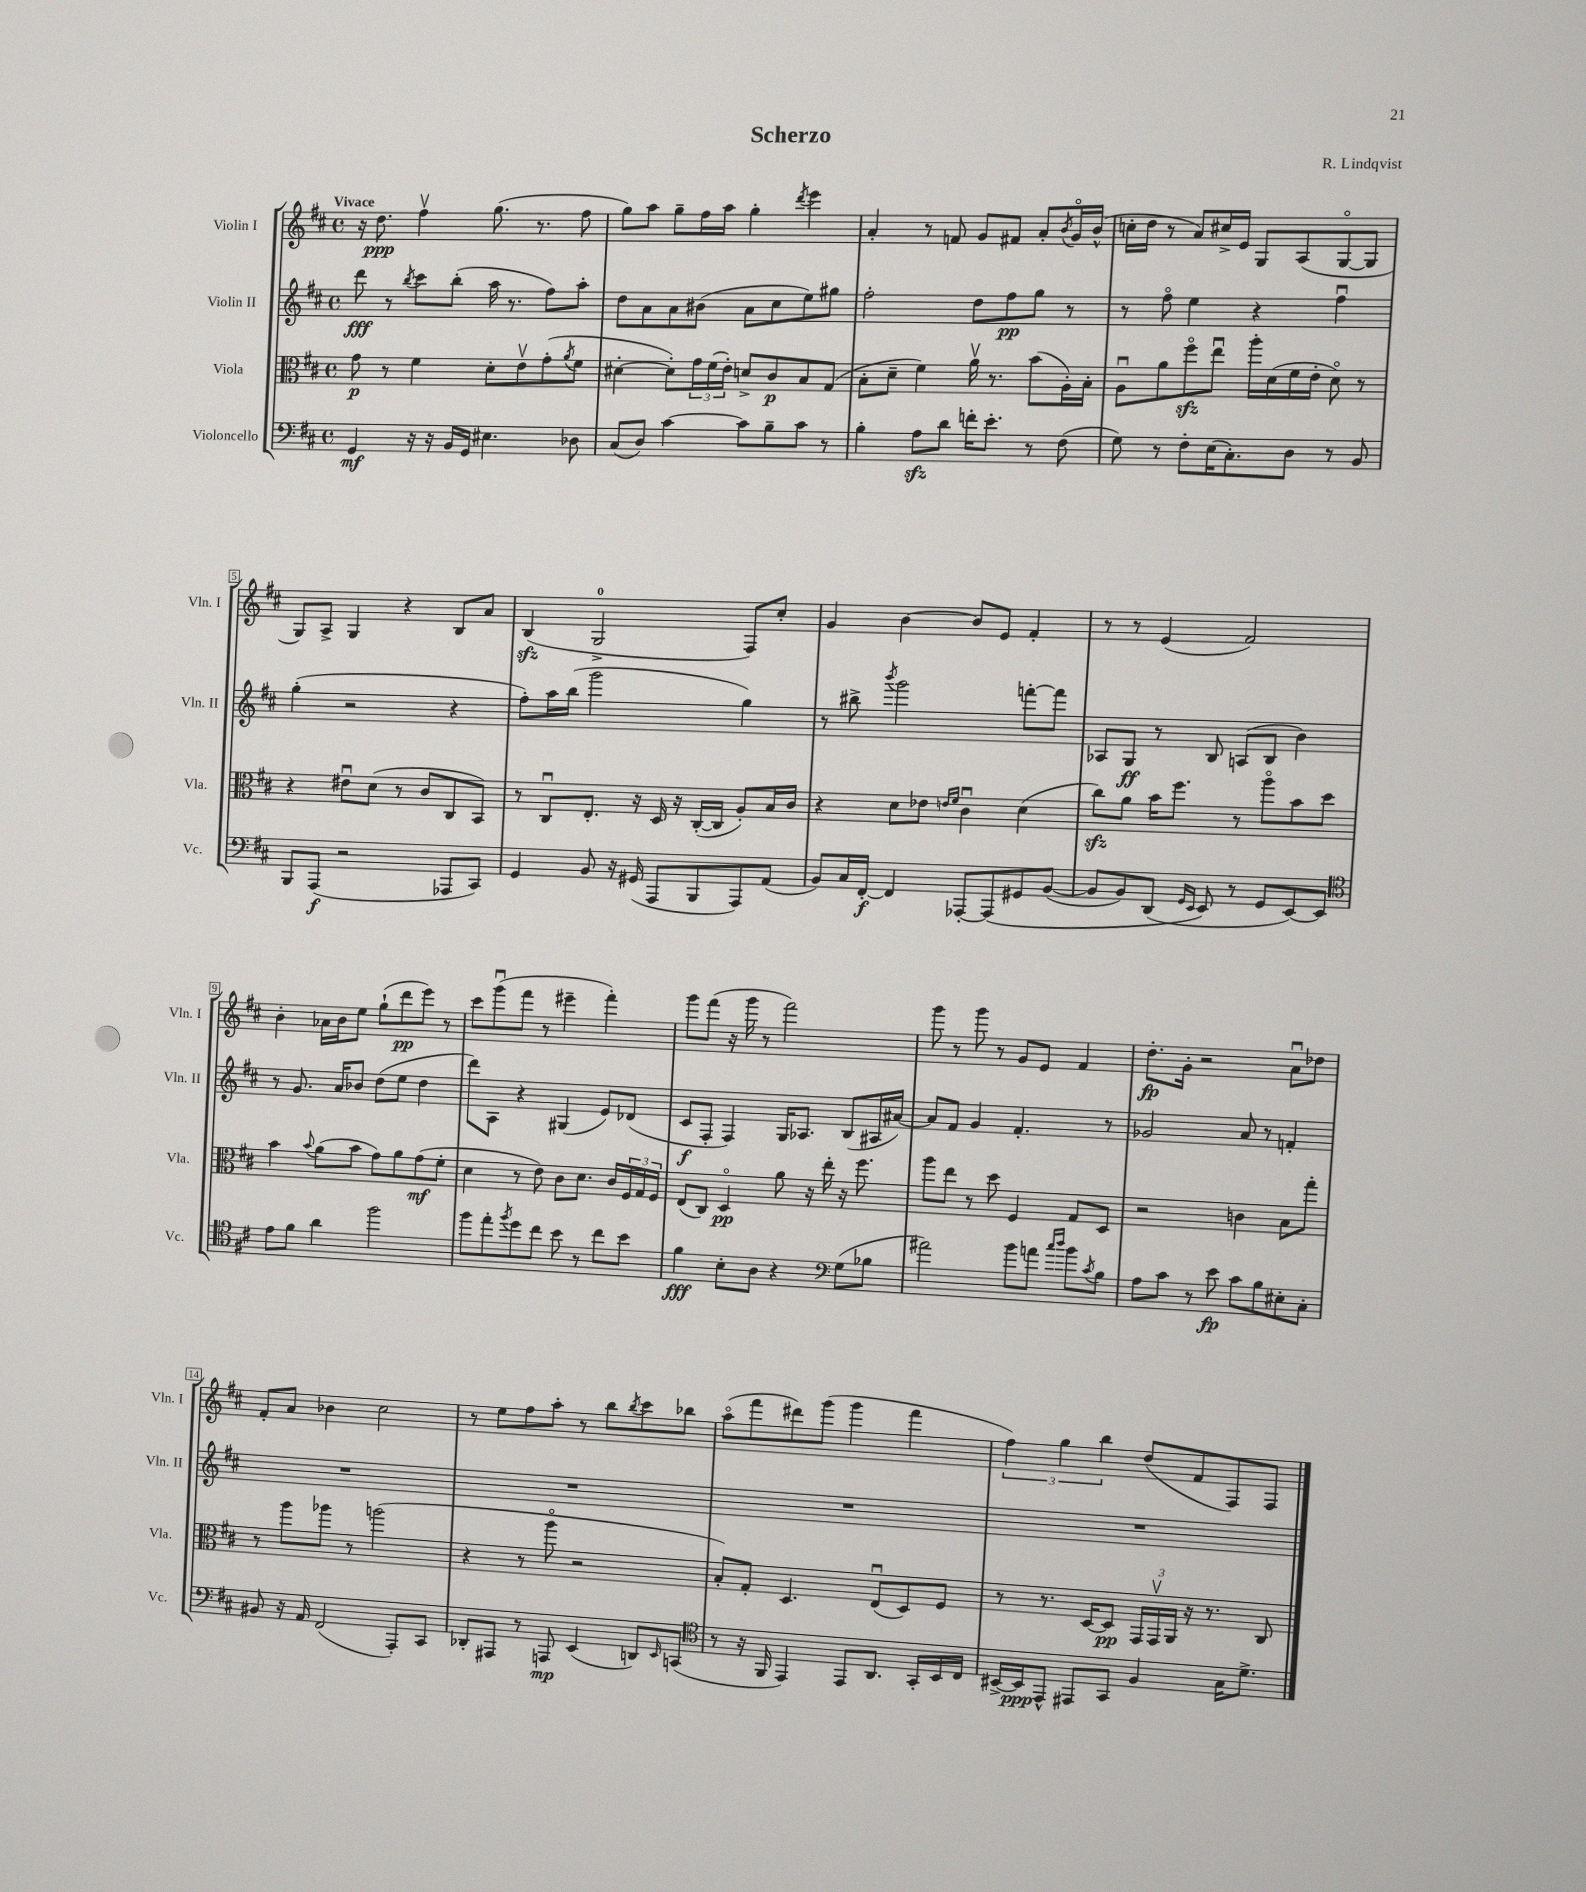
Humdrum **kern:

**kern	**kern	**kern	**kern
*staff4	*staff3	*staff2	*staff1
*clefF4	*clefC3	*clefG2	*clefG2
*k[f#c#]	*k[f#c#]	*k[f#c#]	*k[f#c#]
*M4/4	*M4/4	*M4/4	*M4/4
*met(c)	*met(c)	*met(c)	*met(c)
4GG	8g	8ddd	16r
.	.	.	8.dd
.	8r	8r	.
.	.	8qbb	.
16r	4f#	8ccc#	4ff#v
16r	.	.	.
16BB	.	(8bb'	.
16GG	.	.	.
4.E#	8d'	16aa	(8.gg
.	.	8.r	.
.	8ev	.	.
.	.	.	8.r
.	(8g'	8ff#)	.
.	8qa	.	.
8D-	8f#	8aa'	8ff#
=	=	=	=
(8C#	[4d#'	8dd	8gg)
8D)	.	8a	8aa
[4c#	8d#'])	8a	8gg~
.	24g	(8b#	16ff#
.	(24f#	.	.
.	.	.	16aa
.	24e')	.	.
8c#]	8d^	8a	4gg'
8B~	8c#	8cc#	.
.	.	.	8qddd
8c#	8B	8ee)	4eee
8r	(8G	8gg#	.
=	=	=	=
4B'	8B'	2ff#'	4a'
.	8d~	.	.
8A	4f#)	.	8r
8d	.	.	8f
16f'	16av	8dd	8g
8.e'	8.r	.	.
.	.	8ff#	8f#
8r	(8b	8gg	8a'
.	.	.	8qb
(8F#	16A')	8r	16go
.	16B'	.	(16b^^
=	=	=	=
8G)	8Au	8r	16cc'
.	.	.	16dd
8r	8a	8ff#o	8r
8F#'	8ff#o	4ee	8a)
(16E	8eeu	.	16cc#^
8.C#')	.	.	16e
.	16aa'	4r	8G
.	(16d	.	.
8D	16f#	.	(8A
.	16e'	.	.
8r	8do)	4ff#u	[8Go
8BB	8r	.	8G]
=	=	=	=
8BBB	4r	(4gg'	8G)
(8AAA	.	.	8A^
2r	8e#u	2r	4G
.	(8d	.	.
.	8r	.	4r
.	8c#	.	.
8AAA-	8C#	4r	8B
8CC#)	8BB)	.	8a
=	=	=	=
4GG	8r	8ff#')	(4B
.	8C#u	16aa	.
.	.	(16bb	.
8BB	8.E'	2ggg	2G^
16r	.	.	.
(16GG#	16r	.	.
8AAA	16D	.	.
.	16r	.	.
8BBB	([16C#'	.	.
.	16C#]	.	.
8AAA)	8A')	4gg)	8F#)
(8AA	16B	.	8cc#'
.	16c#	.	.
=	=	=	=
8BB)	4r	8r	4g
16C#	.	8bb#^	.
[16FF#'	.	.	.
.	.	8qbbb	.
4FF#]	8d	2ggg	[4b
.	8e-	.	.
.	16qqe	.	.
.	16qqf#	.	.
[8AAA-'	4c#u	.	8b]
&(8AAA-]	.	.	8e
8GG#	(4d	[8fff'	4f#'
([8BB	.	8fff]	.
=	=	=	=
8BB]	8cc#)	8A-	8r
8BB)	8a	8G	8r
(8DD	16b	8r	(4e
.	8.ff#	.	.
16qqGG	.	.	.
16qqEE	.	.	.
8EE&)	.	8B	.
8r	8r	(8A	2f#)
8GG	8aao	8B	.
[8EE)	8b	4b)	.
8EE]	8dd	.	.
=	=	=	=
*clefC4	*	*	*
8e	4b	8r	4b'
8f#	.	8.g	.
.	8qqb	.	.
4a	(8a	.	16a-
.	.	16a	16b
.	8b	8b-	8ee
2ff#	8g)	(8dd	(8gg`
.	8a	8ee	8ddd
.	(8g	4dd	8eee)
.	8f#'	.	8r
=	=	=	=
8ff#	4d	8ddd)	8ccc#
8ee'	.	8A	(8gggu
8qff#	.	.	.
8dd	8r	4r	8fff#
8cc#	8e)	.	8r
8b	8c#	(4G#	4eee#~
8r	8.d	.	.
8cc#	.	8e)	4fff#')
.	16c#	.	.
8b	24F#	(8d-	.
.	24G	.	.
.	24F#	.	.
=	=	=	=
4f#	(8E	8c#	8ggg
.	8C#)	8F#'	(8fff#
8B'	4Do	4F#)	16r
.	.	.	16ggg
8A	.	.	8r
4r	8a	16G	2fff#)
.	.	8.A-	.
.	16r	.	.
.	16ee'	.	.
*clefF4	*	*	*
(8G	16r	(8B	.
.	8.ff#	.	.
8B-	.	16A#	.
.	.	[16a#)	.
=	=	=	=
2a#)	8aa	8a#]	8ggg
.	8ee	8f#	8r
.	8r	4g	8ggg
.	8dd	.	8r
8b	4F#	4.f#'	8g
8a	.	.	8e
16qqcc#	.	.	.
16qqdd	.	.	.
8b	8G	.	4f#
8qc#	.	.	.
8B	8D	8r	.
=	=	=	=
8A	2r	2g-	8.dd'
8c#	.	.	.
.	.	.	16g'
8r	.	.	2r
8e	.	.	.
8c#	4c	8a	.
8B	.	8r	.
8E#'	8B	4f'	8au
8C#'	8gg'	.	8dd-
=	=	=	=
8BB#	8r	1r	8f#'
16r	8aa	.	8a
16AA	.	.	.
(2FF#	8aa-	.	4b-
.	8r	.	.
.	(2aa	.	2cc#
8AAA')	.	.	.
8CC#	.	.	.
=	=	=	=
8DD-'	4r	1r	8r
8AAA#	.	.	8ee
8r	8r	.	8ff#
8AAA	8aao	.	8aa'
(4EE	2r	.	8r
.	.	.	8bb
.	.	.	8qbb
8DD)	.	.	8ccc#
16qqEE	.	.	.
(8CC	.	.	8bb-
=	=	=	=
*clefC4	*	*	*
8r	8B')	1r	(8aao
16r	8G'	.	8fff#
16FF#	.	.	.
4EE)	4.D	.	8ddd#)
.	.	.	(8ggg
8EE	.	.	4ggg
8.AA	(8Eu	.	.
.	8D)	.	4fff#
16GG'	.	.	.
16BB	8F#	.	.
16C#	.	.	.
=	=	=	=
[16BB#^	8r	1r	6ff#)
16BB#]	.	.	.
8EE^^	8.r	.	.
.	.	.	6gg
8EE#	.	.	.
.	[16D	.	.
.	.	.	6bb
8GG	8D]	.	.
4F#	24GG	.	(8dd
.	24GGv	.	.
.	24AA	.	.
.	16r	.	8f#
.	8.r	.	.
16G	.	.	8F#)
8.d^	.	.	.
.	8C#	.	8F#
==	==	==	==
*-	*-	*-	*-
